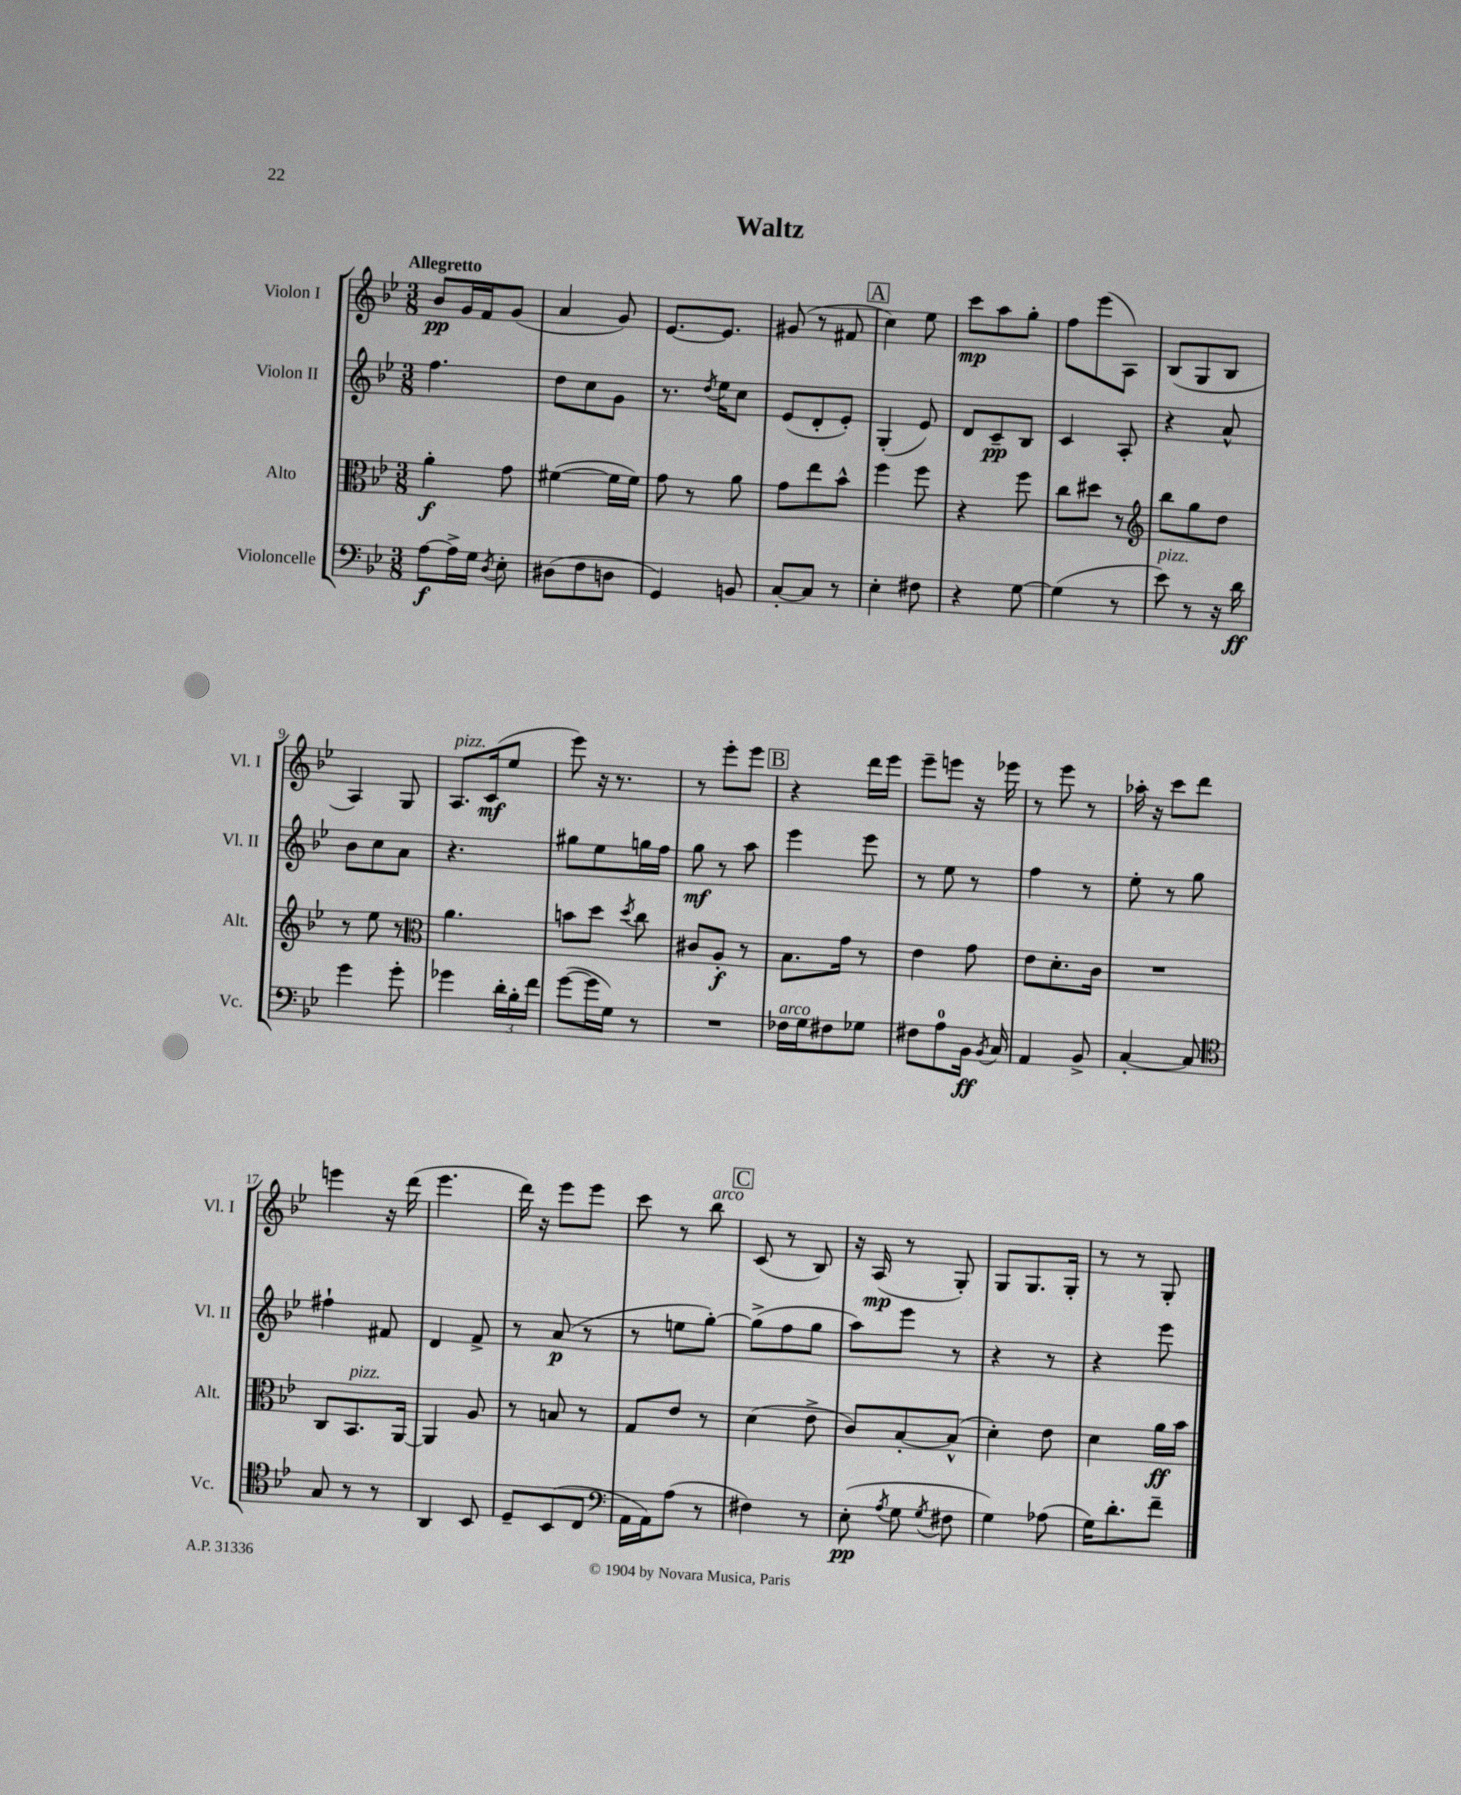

**kern	**kern	**kern	**kern
*staff4	*staff3	*staff2	*staff1
*clefF4	*clefC3	*clefG2	*clefG2
*k[b-e-]	*k[b-e-]	*k[b-e-]	*k[b-e-]
*M3/8	*M3/8	*M3/8	*M3/8
[8A	4a'	4.ff	8b-
16A^]	.	.	16g
16G	.	.	16f
8qD	.	.	.
8E-'	8g	.	(8g
=	=	=	=
(8D#	([4f#	8dd	4a
8F	.	8cc	.
8D	16f#]	8g	8g)
.	16f#)	.	.
=	=	=	=
4GG)	8g	8.r	[8.e-
.	8r	.	.
.	.	8qdd	.
.	.	16ee-	8.e-]
8BB	8a	8cc	.
=	=	=	=
[8C'	8g	(8e-	(8g#
8C]	8ee-	8d'	8r
8r	8b-^^	8e-')	8f#
=	=	=	=
4E-'	4ff	(4G'	4cc)
8F#	8ff	8e-)	8ee-
=	=	=	=
4r	4r	8d	8ccc
.	.	8c~	8aa
[8G	8ff	8B-	8gg'
=	=	=	=
(4G]	8cc	4c	8ff
.	8dd#	.	(8eee-
8r	8r	8A'	8A)
=	=	=	=
*	*clefG2	*	*
8e-)	8bb-	4r	(8B-
8r	8gg	.	8G
16r	8dd	8a^^	8B-
16d	.	.	.
=	=	=	=
4g	8r	8b-	4A)
.	8ee-	8cc	.
8g'	8r	8a	8G
=	=	=	=
*	*clefC3	*	*
4g-	4.a	4.r	8.A
.	.	.	(16c
24d'	.	.	8ee-
24B-'	.	.	.
24f	.	.	.
=	=	=	=
([8g	8b	8gg#	8eee-)
16g]	8dd	8ee-	16r
16G)	.	.	8.r
.	8qdd	.	.
8r	8cc	16gg	.
.	.	16ff	.
=	=	=	=
4.r	8c#	8gg	8r
.	8A'	8r	8eee-'
.	8r	8aa	8eee-
=	=	=	=
16F-	8.B-	4eee-	4r
16G	.	.	.
8F#	.	.	.
.	16g	.	.
8G-	8r	8eee-	16ddd
.	.	.	16eee-
=	=	=	=
8F#	4e-	8r	8eee-~
8A	.	8ee-	8eee
16BB-	8g	8r	16r
8qBB-	.	.	.
16C	.	.	16eee-
=	=	=	=
4AA	8e-	4ff	8r
.	8.d'	.	8eee-
8BB-^	.	8r	8r
.	16c	.	.
=	=	=	=
[4C'	4.r	8ee-'	16aa-'
.	.	.	16r
.	.	8r	8ccc
8C]	.	8gg	8ddd
=	=	=	=
*clefC4	*	*	*
8G	8C	4ff#`	4eee
8r	8.BB-	.	.
8r	.	8f#	16r
.	[16AA	.	(16ddd
=	=	=	=
4AA	4AA]	4d	4.eee-
8BB-	8A	8f^	.
=	=	=	=
8D~	8r	8r	16ddd)
.	.	.	16r
(8BB-	8B	(8a	8eee-
8C	8r	8r	8eee-
=	=	=	=
*clefF4	*	*	*
16AA	8G	8r	8ccc
16AA)	.	.	.
(8A	8e-	8ee	8r
8r	8r	[8gg')	8bb-
=	=	=	=
4F#)	(4d	(8gg^]	(8c
.	.	8ff	8r
8r	8e-^	8gg	8B-)
=	=	=	=
(8E-'	8c)	8aa)	16r
.	.	.	(16A
8qA	.	.	.
8G	[8B-'	8eee-	8r
8qG	.	.	.
8F#	(8B-^^]	8r	8G')
=	=	=	=
4G)	4d')	4r	8G
.	.	.	8.G
(8A-	8e-	8r	.
.	.	.	16G'
=	=	=	=
16G)	4d	4r	8r
8.d'	.	.	.
.	.	.	8r
8f~	16a	8eee-	8G'
.	16b-	.	.
==	==	==	==
*-	*-	*-	*-
